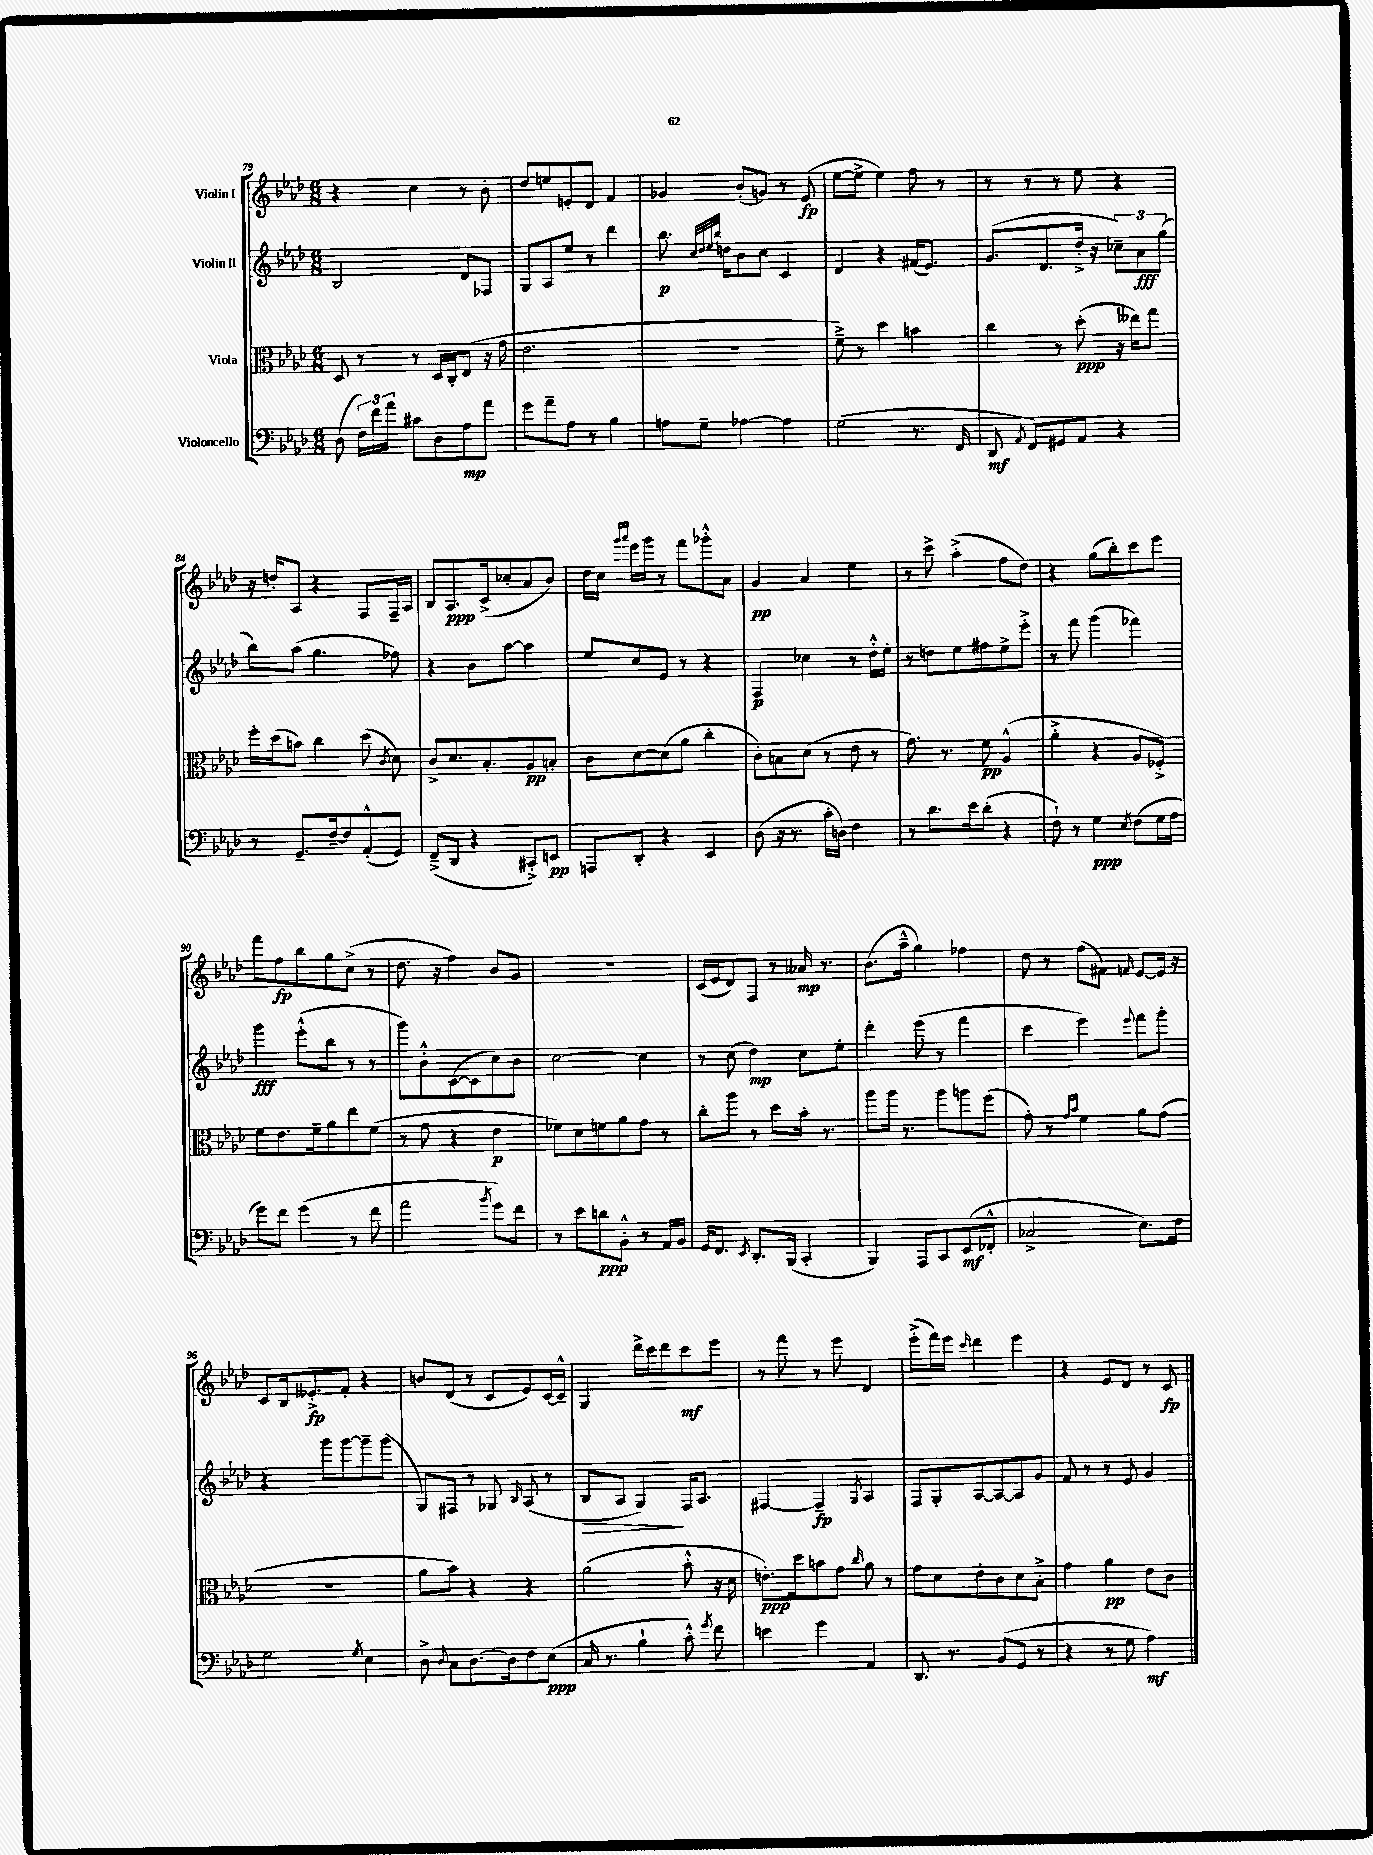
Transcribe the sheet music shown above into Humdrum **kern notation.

**kern	**kern	**kern	**kern
*staff4	*staff3	*staff2	*staff1
*clefF4	*clefC3	*clefG2	*clefG2
*k[b-e-a-d-]	*k[b-e-a-d-]	*k[b-e-a-d-]	*k[b-e-a-d-]
*M6/8	*M6/8	*M6/8	*M6/8
(8D-	8D-	2B-	4r
24F)	8r	.	.
24f	.	.	.
24a-	.	.	.
8c#	8r	.	4cc
8D-	16D-	.	.
.	16C'	.	.
8A-	(8E-	8d-	8r
8a-	16r	8F-	8b-'
.	16g	.	.
=	=	=	=
8g	2.e-	8G	8dd-
8a-~	.	8A-	8ee
8A-	.	8ee-	8e'
8r	.	8r	8d-
4B-	.	4ddd-	4f
=	=	=	=
8A	2.r	8.bb-	4g-
8G~	.	.	.
.	.	32qqcc	.
.	.	32qqdd-	.
.	.	32qqee-	.
.	.	32qqbb-	.
.	.	16dd	.
[4A-	.	8b-	(8b-'
.	.	8cc	8g)
4A-]	.	4c	8r
.	.	.	(8e-
=	=	=	=
(2G	8f~^)	4d-	[8ee-
.	8r	.	8ee-^]
.	4dd-	4r	4ee-)
8.r	4b	(16f#	8ff
.	.	8.e-)	.
.	.	.	8r
16FF	.	.	.
=	=	=	=
8DD-	4cc	(8.g	8r
8qAA-	.	.	.
8FF)	.	.	8r
.	.	8.d-	.
8GG#	8r	.	8r
8AA-	(8dd-'	16dd-'^	8ee-
.	.	16r	.
4r	16r	12cc-~)	4r
.	16ee--)	.	.
.	.	12a-	.
.	8gg	.	.
.	.	(12gg	.
=	=	=	=
8r	16ff'	8bb-)	16r
.	(16dd-	.	16dd'
8.GG~	8b)	(8aa-	8A-
.	4cc	4.gg	4r
[16F~	.	.	.
8F]	.	.	.
(8AA-'^^	(8dd-	.	8F
.	8qc	.	.
8GG)	8d-)	8ff-)	16F~
.	.	.	16A-
=	=	=	=
(8FF~^	8c^	4r	8B-
8DD-	8.d-	.	8.A-
4r	.	8b-	.
.	8.B-'	.	(16c^
.	.	[8aa-	8cc-'
8CC#'^)	8A-	4aa-]	8a-
8EE	8B'	.	8b-)
=	=	=	=
8AAA	8c	8ee-	16dd-
.	.	.	16cc
.	.	.	16qqggg
.	.	.	16qqaaa-
8DD-'	[8d-	8cc	16eee-
.	.	.	16ggg
4r	(8d-]	8e-	8r
.	8a-	8r	8fff
4EE-	4cc'	4r	8ggg-'^^
.	.	.	8a-
=	=	=	=
(8D-	8c')	4F	4g
16r	8B	.	.
8.r	.	.	.
.	(8d-	4cc-	4a-
16c'	8r	.	.
16D)	.	.	.
4F	8e-	8r	4ee-
.	8r	16dd-'^^	.
.	.	16ee-'	.
=	=	=	=
8r	8.g)	8r	8r
8.d-	.	8dd	8ccc^
.	8.r	.	.
.	.	8ee-	(4aa-'^
16e-	.	.	.
(8d-'	8f	8ff#	.
4r	(4A-^^	8ee-^	8ff
.	.	8eee-'^	8dd-)
=	=	=	=
8F`)	4a-'^	8r	4r
8r	.	8fff	.
4G	4r	(4ggg	(8gg
.	.	.	8bb-')
8qE-	.	.	.
(8F	8A-	4fff-)	8ccc
16G	8F-'^)	.	8eee-
16A-	.	.	.
=	=	=	=
8g)	8f	4ggg	8fff
8f	8.e-	.	8ff
(4g	.	(8eee-'^^	8bb-
.	16f~	.	.
.	8a-	8bb-	8gg
8r	8ee-	8r	(8cc^
8f	(8f	8r	8r
=	=	=	=
2a-	8r	8ggg)	8.dd-
.	8g	8b-'^^	.
.	.	.	16r
.	4r	([8c	4ff)
.	.	8c]	.
8qb-	.	.	.
8g)	4e-	8cc)	8b-
8f	.	8b-	8g
=	=	=	=
8r	8f-)	[2cc	2.r
8e-	8d-	.	.
8d	8f	.	.
8BB-'^^	8a-	.	.
8r	8g	4cc]	.
16AA-	8r	.	.
16BB-	.	.	.
=	=	=	=
16GG	8cc'	8r	(16c
8.FF	.	.	16e-
.	8aa-	(8cc	8d-)
8qEE-	.	.	.
8.DD-'	8r	4dd-)	8F
.	8dd-	.	8r
(16BBB-	.	.	.
4CC'	16b-'	8cc	16a--
.	8.r	.	8.r
.	.	8ee-'	.
=	=	=	=
4BBB-)	8aa-	4ddd-'	(8.b-
.	16aa-	.	.
.	8.r	.	16aa-~^^
8AAA-	.	(8eee-	4gg)
8CC	8aa-	8r	.
(8EE-	8aa	4fff	4ff-
8FF-'^^	(8ff	.	.
=	=	=	=
2C-^	8g')	4ccc	8dd-
.	8r	.	8r
.	16qqg	.	.
.	16qqb-	.	.
.	4f	4eee-)	(8ff
.	.	.	8f#)
.	.	8qqeee-	16qqf
8.E-)	8a-	8fff	[8e-
.	(8g	8ggg'	16e-]
16F	.	.	16r
=	=	=	=
2G	2.r	4r	8c
.	.	.	16B-
.	.	.	8.e--'^
.	.	8ggg	.
.	.	[8ggg	8f'
8qG	.	.	.
4E-	.	8ggg~]	4r
.	.	(8ggg	.
=	=	=	=
8D-^	8a-	8G)	8b
8qqD-	.	.	.
8C	8b-)	8F#	(8d-
[8.D-	4r	8r	8r
.	.	8G-	8c
16D-]	.	.	.
.	.	16qqB-	.
8F	4r	(8A-	8e-)
(8E-	.	8r	[16c
.	.	.	16c~^^]
=	=	=	=
16C	(2a-	8B-	4G
8.r	.	.	.
.	.	8A-	.
4B-`	.	4G)	16ddd-^
.	.	.	16ccc
.	.	.	8ddd-
8c'^^)	8b-'^^	16F	8ccc
.	.	8.A-	.
8qg	.	.	.
8f	16r	.	8eee-
.	16d-	.	.
=	=	=	=
4e	8.e')	[4F#	8r
.	.	.	8fff
.	16dd-	.	.
4g	8b	4F#~]	8r
.	8g	.	8eee-
.	16qqcc	8qG	.
4AA-	8a-	4A-	4d-
.	8r	.	.
=	=	=	=
8.DD-	8g	8F	(8eee-'^
.	8d-	8G'	16fff)
8.r	.	.	16eee-
.	.	.	16qqccc
.	8e-'	[8A-	4ddd-
(8BB-	8c	8A-_	.
8GG	8d-	8A-]	4eee-
8r	8B-'^	8g	.
=	=	=	=
4r	4g	8f	4r
.	.	8r	.
8r	4a-	8r	8e-
8G	.	8e-	8d-
4A-)	8e-	4g	8r
.	8c	.	8c
==	==	==	==
*-	*-	*-	*-
